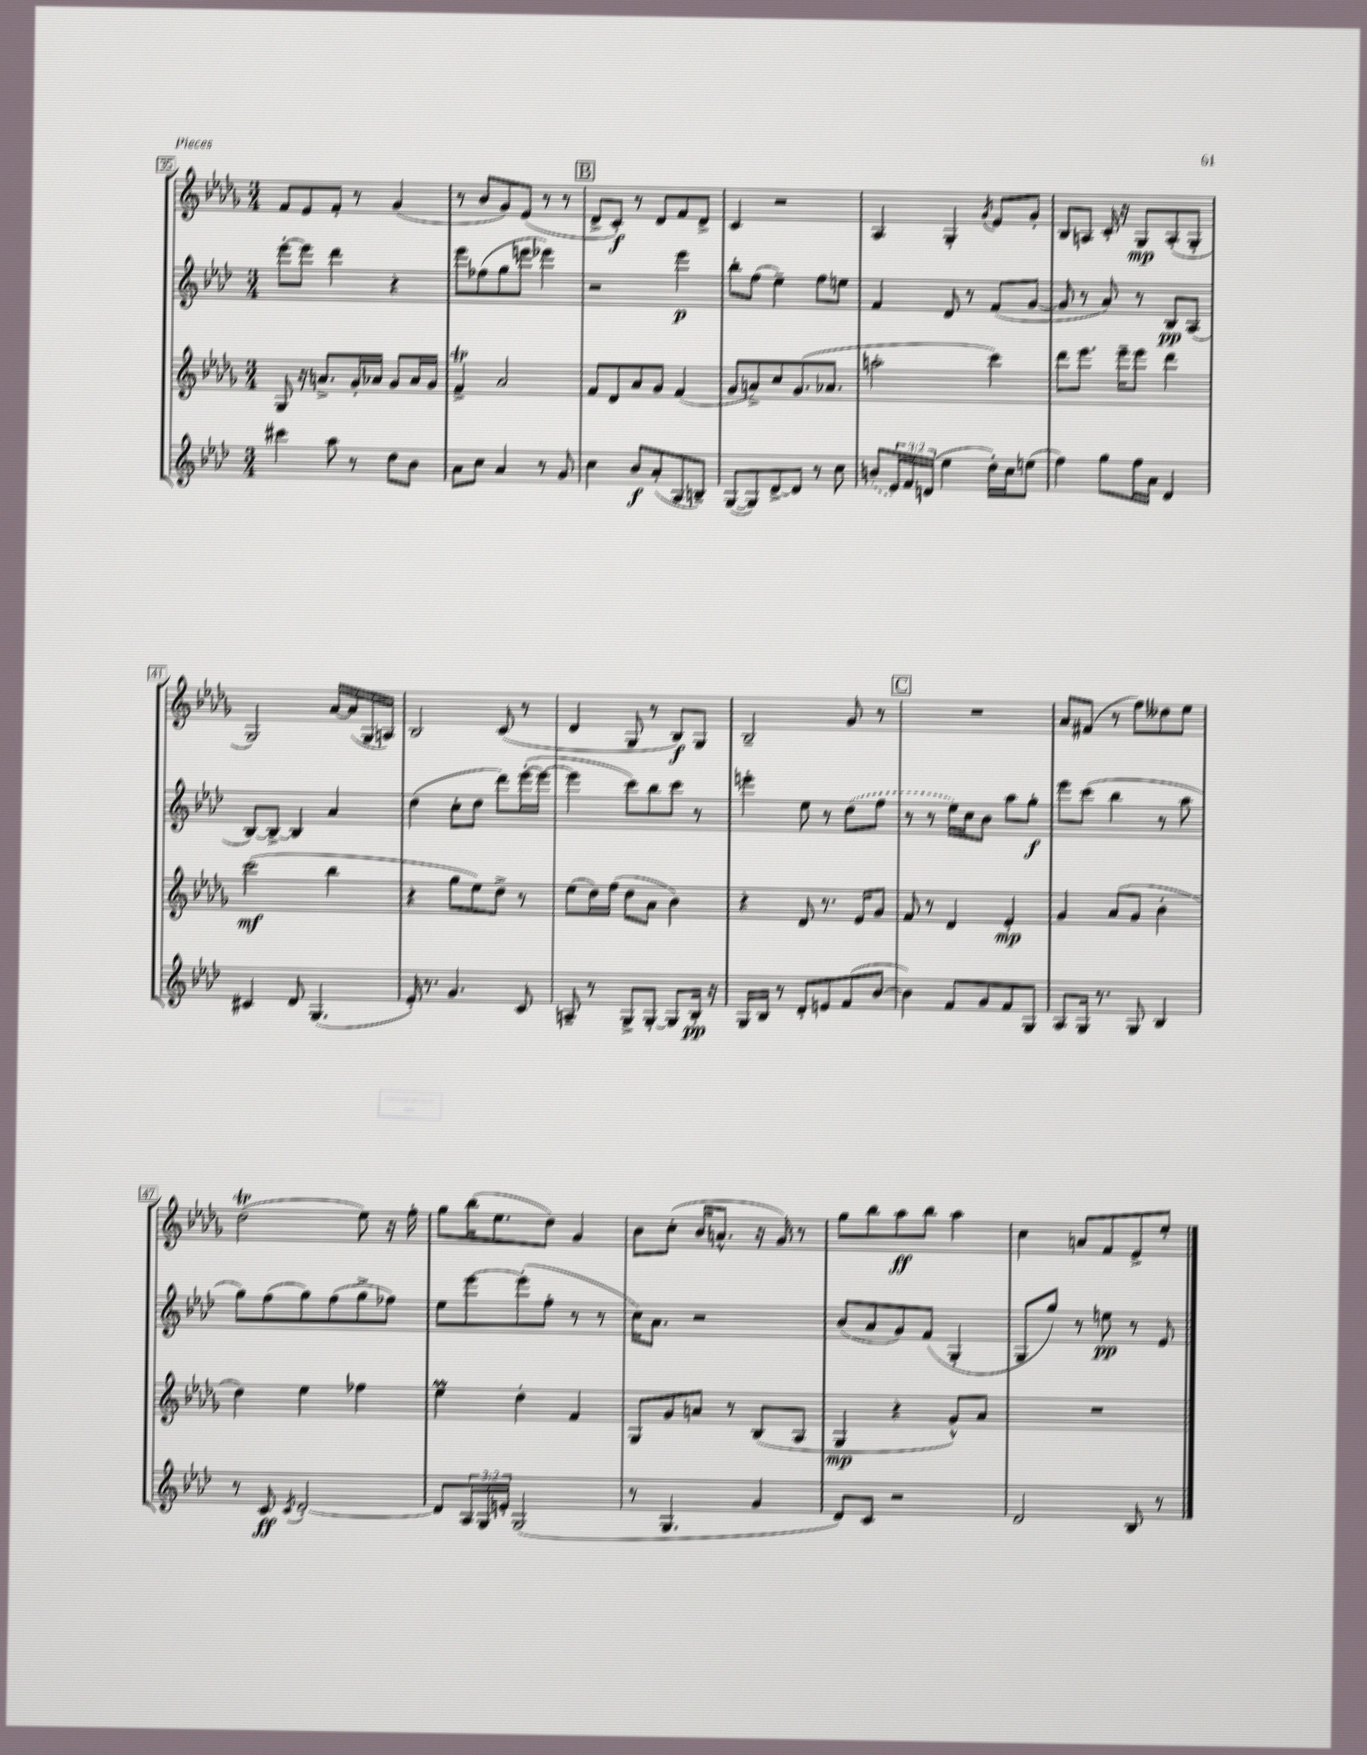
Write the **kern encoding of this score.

**kern	**kern	**kern	**kern
*staff4	*staff3	*staff2	*staff1
*clefG2	*clefG2	*clefG2	*clefG2
*k[b-e-a-d-]	*k[b-e-a-d-g-]	*k[b-e-a-d-]	*k[b-e-a-d-g-]
*M3/4	*M3/4	*M3/4	*M3/4
4ccc#	8G-	[8eee-'	8f
.	16r	8eee-]	8e-
.	8.a^	.	.
8aa-	.	4ddd-	8f'
8r	16g-'	.	8r
.	16a-	.	.
8dd-	8g-	4r	(4g-
8b-	16a-	.	.
.	16g-	.	.
=	=	=	=
8a-	4f^	8eee-	8r
8cc	.	(8ff-	8b-
4a-	2a-	8gg	8g-)
.	.	8eee	(8e-
8r	.	4eee-)	8r
8g	.	.	8r
=	=	=	=
4cc	8f	2r	8d-^
.	8d-	.	8c')
8b-	8a-	.	8r
(8a-'	8g-	.	8d-
8A-	(4f	4eee-	8f
8B~)	.	.	8d-^
=	=	=	=
([8G	8g-	8bb-'	4c
8G])	8a^)	(8ff	.
[8d-^	8cc	4ee-~)	2r
8d-]	(8.g-	.	.
8r	.	8ff	.
.	8.a-	.	.
8cc	.	8ee	.
=	=	=	=
(8b	2aa'	4f	4A-
24e-)	.	.	.
24f	.	.	.
(24d	.	.	.
4ee-	.	8d-	4G-'
.	.	8r	.
.	.	.	8qg-
16dd-')	4ccc)	(8f	8e-
16cc	.	.	.
(8ee	.	[8g	8g-'
=	=	=	=
4ff)	8ddd-	8g]	8B-
.	8.eee-	8r	8A
8gg	.	8a-)	16c'
.	16eee-~	.	16r
16ff	8eee-	8r	8G-
16a-	.	.	.
4d-	4ddd-	8B-	(8A'
.	.	(8A-	8G-'
=	=	=	=
4c#	(2ccc	[8B-)	2G-)
.	.	8B-^_	.
8d-	.	4B-]	.
(4.G	.	.	.
.	4bb-	4a-	[16a-
.	.	.	(16a-]
.	.	.	16G-
.	.	.	16A)
=	=	=	=
16e-')	4r	(4dd-	2B-
8.r	.	.	.
4.g	8gg-	8cc'	.
.	8ee-)	8dd-	.
.	8dd-^	8ddd-)	(8c
8c	8r	([16eee-'	8r
.	.	16eee-_	.
=	=	=	=
8A~	(8ee-	4eee-]	4d-
8r	16dd-)	.	.
.	(16ff	.	.
8G^	8dd-	8ccc)	8G-
[8G'	8a-	8bb-	8r
8G]	4b-)	8ccc	8B-)
16B-'	.	8r	8G-
16r	.	.	.
=	=	=	=
16G	4r	4eee'	2B-~
16B-	.	.	.
8r	.	.	.
8d-'	8d-	8ee-	.
8e	8.r	8r	.
(8f	.	(8dd-	8g-
.	16e-	.	.
[8b-	8g-	8ff	8r
=	=	=	=
4b-])	8f	8r	2.r
.	8r	8r	.
8f	4d-	16ee-)	.
.	.	16cc	.
8g	.	8b-	.
8f	4e-'	8aa-	.
8G	.	8gg'	.
=	=	=	=
8A-	4g-	8eee-	8a-
16G	.	(8ccc	(8f#
8.r	.	.	.
.	(8a-	4bb-	8r
8G	8g-	.	8ff)
4B-	4b-'	8r	8dd--
.	.	8aa-	8ee-
=	=	=	=
8r	4dd-)	8gg)	(2dd-
8c	.	(8ff	.
8qc	.	.	.
[2d-'	4ee-	8gg)	.
.	.	(8ff	.
.	4ff-	8gg^	8ee-)
.	.	8ff-)	16r
.	.	.	16ff'
=	=	=	=
8d-]	4ee-	8ee-	8gg-
24A-	.	[8eee-	(16bb-
24G	.	.	.
.	.	.	8.ee-
24e'	.	.	.
(2G	4dd-'	(8eee-']	.
.	.	8ff'	8dd-)
.	4f	8r	4g-
.	.	8r	.
=	=	=	=
8r	8G-	16cc)	8b-
.	.	8.a-	.
4.G	8g-	.	(8cc'
.	8a	2r	16b-
.	.	.	8.a^^
.	8r	.	.
4g	(8B-	.	16r
.	.	.	16g-)
.	8A-	.	8r
=	=	=	=
8d-)	4G-	(8b-	8gg-
8c	.	8a-	8bb-
2r	4r	8g)	8aa-
.	.	(8f	8bb-
.	8g-^^)	4G'	4aa-
.	8a-	.	.
=	=	=	=
2d-	2.r	8G	4cc
.	.	8gg)	.
.	.	8r	8a
.	.	8ee	8f
8B-	.	8r	8e-^
8r	.	8e-	8ee-'
==	==	==	==
*-	*-	*-	*-
